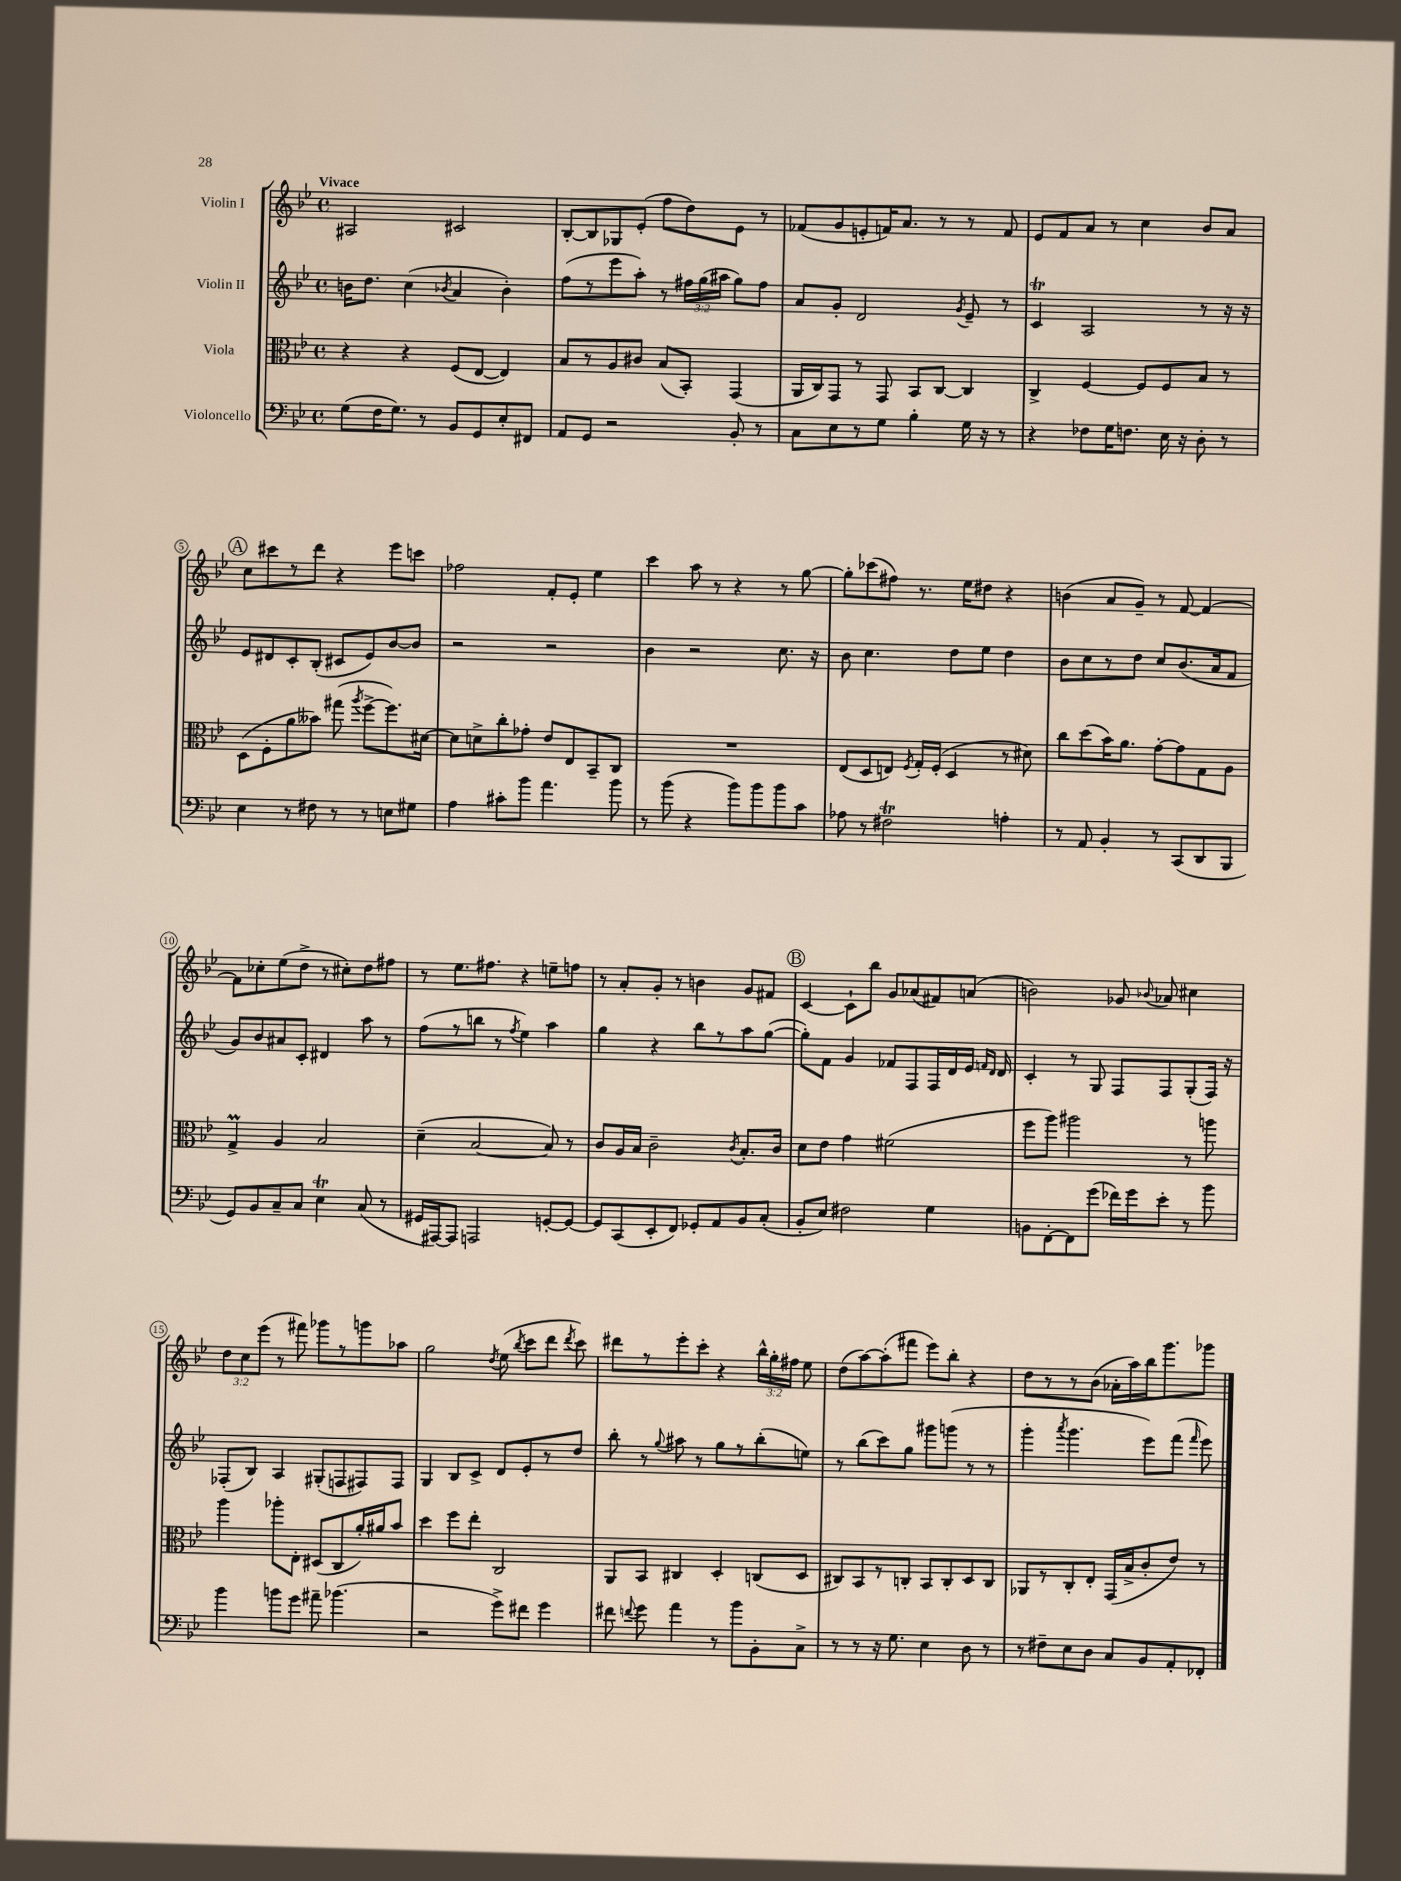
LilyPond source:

<<
\new StaffGroup <<
\new Staff = "s0" \with { instrumentName = "Violin I" } {
    \clef treble \key bes \major \defaultTimeSignature \time 4/4 \override Staff.TupletNumber.text = #tuplet-number::calc-fraction-text \tempo "Vivace"
    \autoBeamOff ais2 cis'2 |
    bes8[~-. bes8 ges8 ees'8]-.( f''8[ d''8) ees'8] r8 |
    fes'8[( g'8 e'8-. f'16) a'8.] r8 r8 f'8 |
    ees'8[ f'8 a'8] r8 c''4 bes'8[ a'8] |
    \mark \markup { \circle "A" } c''8[ cis'''8 r8 d'''8] r4 ees'''8[ c'''8] |
    fes''2 f'8[-. ees'8]-. ees''4 |
    c'''4 a''8 r8 r4 r8 g''8~ |
    g''8[-. ces'''8( fis''8]) r8. ees''16[ dis''8] r4 |
    b'4( a'8[ g'8]--) r8 f'8~ f'4~ |
    f'8[ ces''8-. ees''8( d''8]-> r8 cis''8[-.) d''8 fis''8] |
    r8 ees''8.[ fis''8.] r4 e''8[-- f''8] |
    r8 a'8[-. g'8]-. r8 b'4 g'8[ fis'8] |
    \mark \markup { \circle "B" } c'4~ c'8[-! bes''8] g'8[ aes'8( fis'8) a'8]( |
    b'2) ges'8 \appoggiatura { bes'8 } aes'8 cis''4 |
    \tuplet 3/2 { d''8[ c''8 ees'''8]( } r8 fis'''8) ges'''8[ r8 g'''8 aes''8] |
    g''2 \acciaccatura { d''8 } ees''8( \acciaccatura { bes''8 } c'''8[ d'''8] \acciaccatura { d'''8 } c'''8) |
    dis'''8[ r8 ees'''8-. c'''8]-. r4 \tuplet 3/2 { bes''16[-^ g''16-. fis''16] } ees''8 |
    d''8[( a''8~) a''8-.( fis'''8] ees'''8[) bes''8]-. r4 |
    d''8[ r8 r8 bes'8]( aes'16[-. a''16) bes''16 g'''8. ges'''8] \bar "|." |
}
\new Staff = "s1" \with { instrumentName = "Violin II" } {
    \clef treble \key bes \major \defaultTimeSignature \time 4/4 \override Staff.TupletNumber.text = #tuplet-number::calc-fraction-text
    \autoBeamOff b'16[ d''8.] c''4( \acciaccatura { bes'8 } a'4 bes'4-.) |
    f''8[( r8 ees'''8 a''8]-.) r8 \tuplet 3/2 { fis''16[ g''16( ais''16] } g''8[) fis''8] |
    a'8[ g'8]-. d'2 \acciaccatura { g'8 } ees'8-- r8 |
    c'4\trill a2 r8 r16 r16 |
    \mark \markup { \circle "A" } ees'8[ dis'8 c'8-. bes8]-.( cis'8[ ees'8) bes'8~ bes'8] |
    r2 r2 |
    bes'4 r2 c''8. r16 |
    bes'8 c''4. d''8[ ees''8] d''4 |
    bes'8[ c''8 r8 d''8] c''8[ bes'8.( a'16 f'8] |
    g'8[) bes'8 ais'8 c'8]-. dis'4 a''8 r8 |
    f''8[( r8 b''8] r8 \acciaccatura { f''8 } ees''4) a''4 |
    g''4 r4 bes''8[ r8 a''8 g''8]~( |
    \mark \markup { \circle "B" } g''8[-.) f'8] g'4 fes'8[ f8 f16 d'16 ees'16] \grace { f'16[ d'16] } d'16 |
    c'4-. r8 g8 f8[ f8 g8-.( f16]) r16 |
    fes8[-.( bes8]) a4 gis8[-.( f8 fis8) fis8] |
    g4 bes8[ c'8]-> d'8[ ees'8-. r8 d''8] |
    bes''8-. r8 \appoggiatura { g''8 } ais''8 r8 g''8[ r8 bes''8-.( e''8]) |
    r8 bes''8[( c'''8) g''8] gis'''8[ g'''8]( r8 r8 |
    g'''4-. \acciaccatura { a'''8 } g'''4. ees'''8[) f'''8]( \grace { f'''16 } ees'''8) \bar "|." |
}
\new Staff = "s2" \with { instrumentName = "Viola" } {
    \clef alto \key bes \major \defaultTimeSignature \time 4/4
    \autoBeamOff r4 r4 f8[( ees8]~ ees4) |
    bes8[ r8 a8 cis'8] bes8[( bes,8]-.) g,4( |
    a,16[ c16) g,8] r8 g,8 bes,8[ c8]~ c4 |
    c4-> f4~ f8[ f8 bes8] r8 |
    \mark \markup { \circle "A" } d8[( f8-. a'8 beses'8]) gis''8( \acciaccatura { a''8 } f''8[~-> f''8.) dis'16]~ |
    dis'8[ d'8-> c''8-. ges'8]-. ees'8[ ees8 bes,8-- c8] |
    R1 |
    ees8[( d8 e8]) \acciaccatura { f8 } g16[-. f16]-.( d4 r8 dis'8) |
    c''8[ d''8( bes'16) a'8.] g'8[~-. g'8 g8 a8] |
    g4->\prall a4 bes2 |
    d'4--( bes2~ bes8) r8 |
    c'8[ a16 bes16] c'2-- \acciaccatura { c'8 } bes8.[-. c'16] |
    \mark \markup { \circle "B" } d'8[ ees'8] g'4 fis'2( |
    f''8[ a''8]) ais''2 r8 a''8 |
    a''4 aes''8[-. ees8]-. dis8[( c8 a'16-.) ais'16 bes'8] |
    d''4 f''8[ ees''8]-. c2 |
    a,8[ bes,8] cis4 d4-. c8[( d8] |
    cis8[) bes,8 r8 c8]-. bes,8[ c8-. d8 c8] |
    aes,8[ r8 c8-. ees8]-. g,16[( bes16-> c'8-. ees'8]) r8 \bar "|." |
}
\new Staff = "s3" \with { instrumentName = "Violoncello" } {
    \clef bass \key bes \major \defaultTimeSignature \time 4/4
    \autoBeamOff g8[( f16 g8.]) r8 bes,8[ g,8 ees8-. fis,8] |
    a,8[ g,8] r2 bes,8-. r8 |
    c8[ ees8 r8 g8] bes4-. g16 r16 r8 |
    r4 fes8[ g16 f8.] ees16 r16 d8-. r8 |
    \mark \markup { \circle "A" } ees4 r8 fis8 r8 r8 e8[ gis8] |
    a4 cis'8[-. bes'8] a'4. bes'8 |
    r8 bes'8( r4 bes'8[) bes'8 bes'8 c'8] |
    aes8 r8 fis2\trill a4-. |
    r8 a,8 bes,4-. r8 c,8[( d,8 bes,,8] |
    g,8[) bes,8 c8-- c8] ees4\trill c8( r8 |
    gis,16[ ais,,16~) ais,,8] a,,2 g,8[~-. g,8]~ |
    g,8[ c,8( ees,8-. f,8]) ges,8[-. a,8 bes,8 c8]-.( |
    \mark \markup { \circle "B" } bes,8[-. ees8]) fis2 g4 |
    b,8[ f,8~-. f,8 g'8]( fes'16[) g'16 ees'8]-. r8 bes'8 |
    bes'4 b'8[ g'8] ais'8-- bes'4.( |
    r2 g'8[->) fis'8] g'4 |
    fis'8 \appoggiatura { f'8 } g'8 a'4 r8 bes'8[ bes,8-. c8]-> |
    r8 r8 r16 g8. ees4 d8 r8 |
    r8 fis8[-- ees8 d8] c8[ bes,8 a,8-. fes,8]-. \bar "|." |
}
>>
>>
\layout { \context { \Score \override BarNumber.stencil = #(make-stencil-circler 0.1 0.3 ly:text-interface::print) } }
